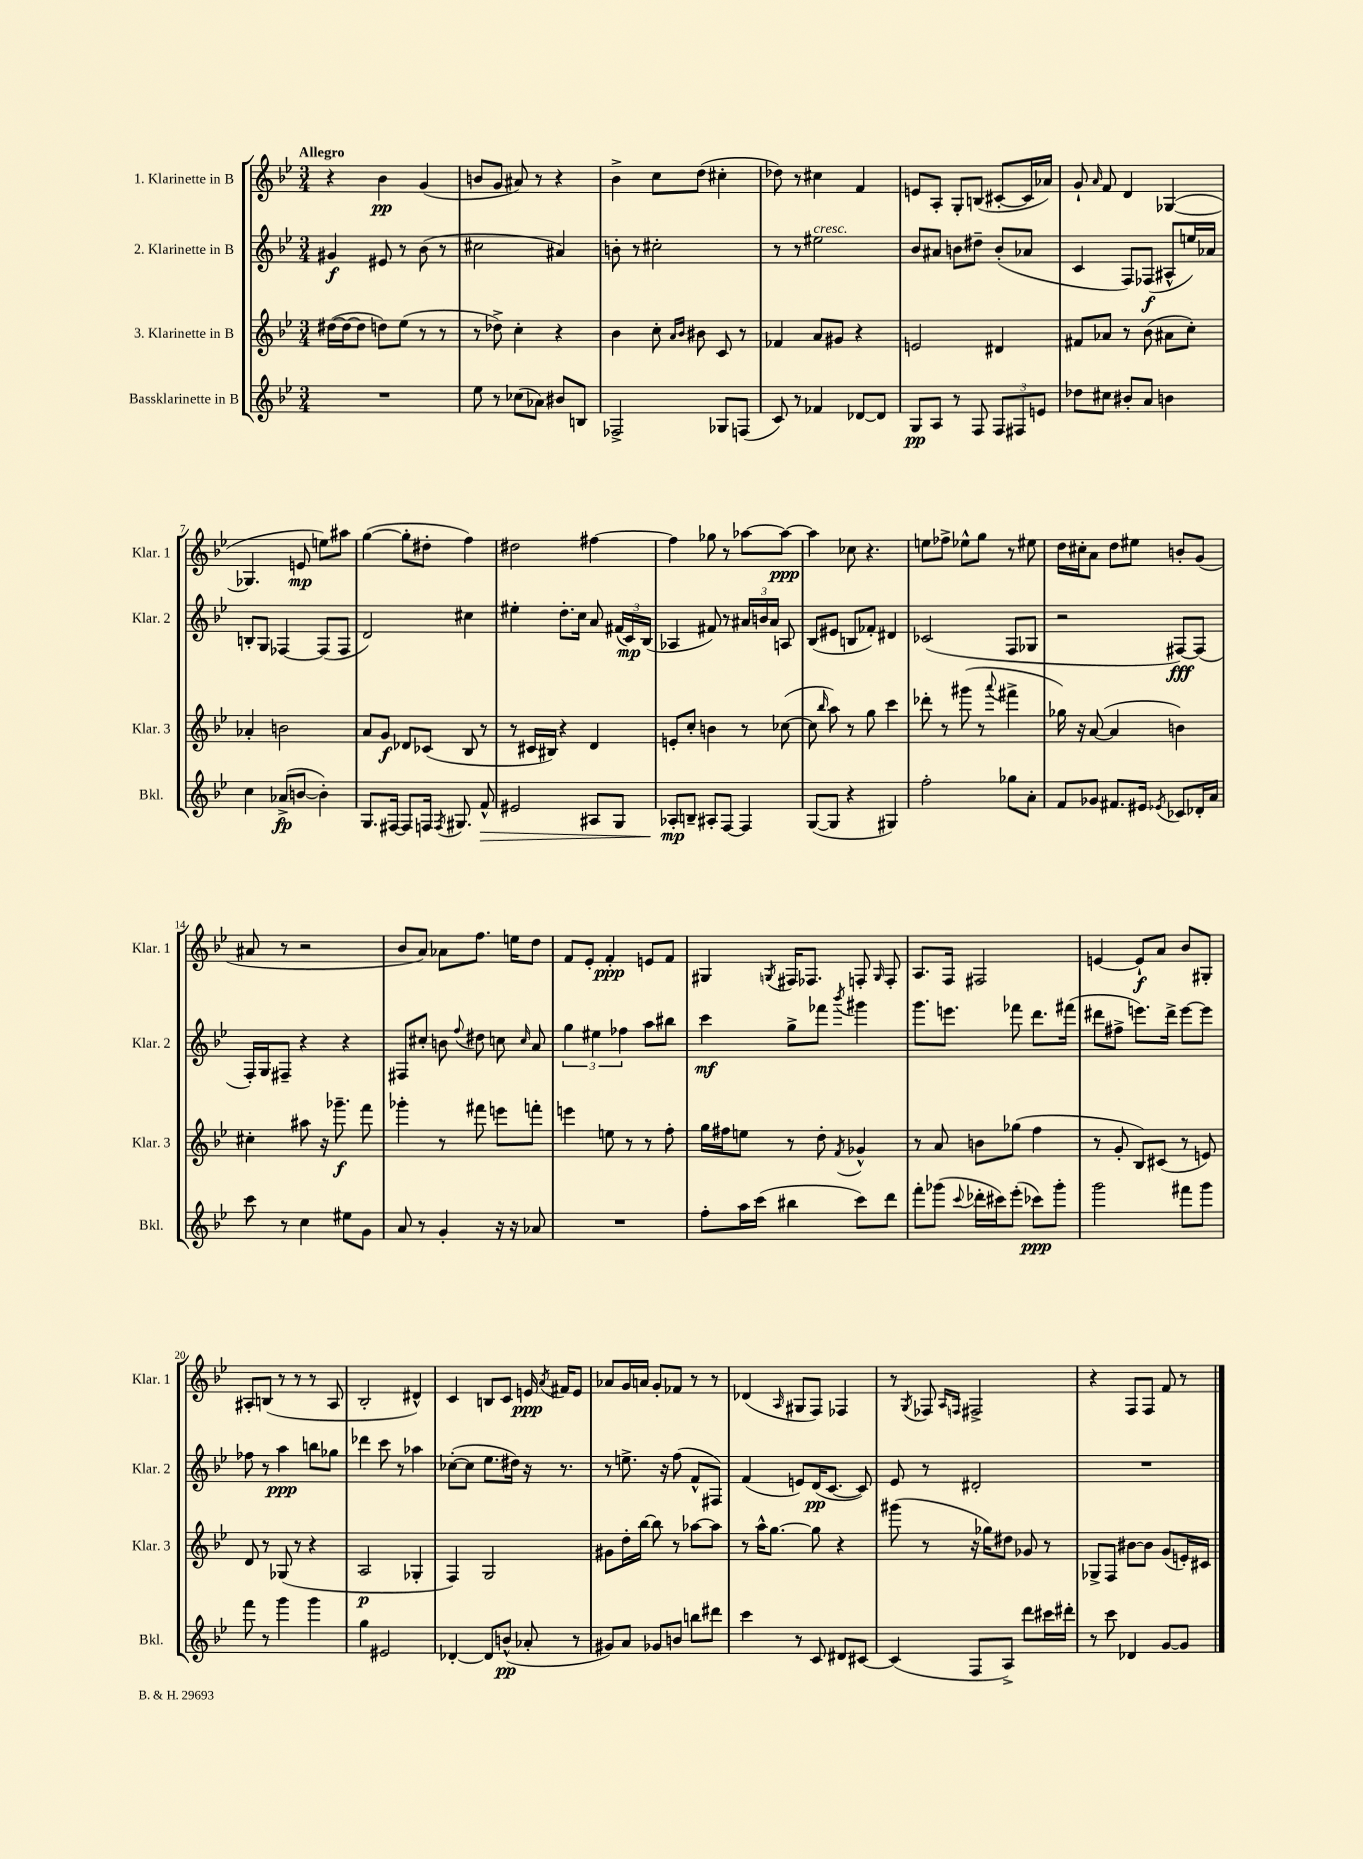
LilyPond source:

<<
\new StaffGroup <<
\new Staff = "s0" \with { instrumentName = "1. Klarinette in B" shortInstrumentName = "Klar. 1" } {
    \clef treble \key bes \major \numericTimeSignature \time 3/4 \tempo "Allegro"
    \autoBeamOff r4 bes'4\pp g'4( |
    b'8[ g'8] ais'8) r8 r4 |
    bes'4-> c''8[ d''8]( cis''4-. |
    des''8) r8 cis''4 f'4 |
    e'8[ a8]-. g8[-. b8]( cis'8[~-. cis'16 aes'16]) |
    g'8-! \grace { a'16 } f'8 d'4 ges4~( |
    ges4. e'8\mp e''8[) ais''8] |
    g''4~( g''8[-. dis''8]-. f''4) |
    dis''2 fis''4~ |
    fis''4 ges''8 r8 aes''8[~ aes''8]~\ppp |
    aes''4 ces''8 r4. |
    e''8[ fes''8]-> ees''8[-^ g''8] r8 eis''8 |
    d''16[ cis''16-. a'8] d''8[ eis''8] b'8[-. g'8]( |
    ais'8 r8 r2 |
    bes'8[ a'8]) aes'8[ f''8.] e''16[ d''8] |
    f'8[ ees'8]-. f'4-.\ppp e'8[ f'8] |
    gis4 \acciaccatura { g8 } fis16[ fes8.] f8-. \grace { g16 } f8-. |
    a8.[ f16] fis2 |
    e'4~ e'8[-!\f a'8] bes'8[ gis8]-. |
    ais8[-. b8]( r8 r8 r8 ais8 |
    bes2-. dis'4-^) |
    c'4 b8[ c'8] e'16\ppp \acciaccatura { a'8 } fis'16[ e'8] |
    aes'8[ g'16 a'16] g'8[-. fes'8] r8 r8 |
    des'4( \grace { a16 } gis8[ f8]) fes4 |
    r8 \acciaccatura { g8 } fes8 \grace { a16[ f16] } fis2-> |
    r4 f8[ f8] f'8 r8 \bar "|." |
}
\new Staff = "s1" \with { instrumentName = "2. Klarinette in B" shortInstrumentName = "Klar. 2" } {
    \clef treble \key bes \major \numericTimeSignature \time 3/4
    \autoBeamOff gis'4\f eis'8 r8 bes'8( r8 |
    cis''2 ais'4) |
    b'8-. r8 cis''2-. |
    r8 r8 eis''2^\markup { \italic "cresc." } |
    bes'8[ ais'8] b'8[ dis''8]-- b'8[-.( aes'8] |
    c'4 f8[) fes8]\f( ais8[-^ e''16) aes'16] |
    b8[-. g8] fes4~ fes8[( fes8] |
    d'2) cis''4 |
    eis''4-. d''8.[-. c''16] a'8 \tuplet 3/2 { fis'16[( c'16\mp) bes16]( } |
    aes4 fis'8) r8 \tuplet 3/2 { ais'16[ b'16 ais'16] } a8 |
    bes8[( eis'8] b8[ fes'8]-.) dis'4 |
    ces'2( f8[ ges8] |
    r2 fis8[~\fff) fis8]( |
    f16[-.) g16 fis8]-- r4 r4 |
    fis8[ cis''8]-. b'8 \appoggiatura { f''8 } dis''8 c''8 \grace { c''16 } a'8 |
    \tuplet 3/2 { g''4 eis''4 fes''4 } a''8[ bis''8] |
    c'''4\mf g''8[-> fes'''8] \acciaccatura { bes'''8 } gis'''4 |
    g'''8.[ e'''8.] fes'''8 d'''8.[ fis'''16]( |
    dis'''8[ fis''8]-> e'''8.[) dis'''16]-> e'''8[~ e'''8] |
    fes''8 r8 a''4\ppp b''8[ ges''8] |
    des'''4 c'''8 r8 aes''4 |
    ces''8[~-.( ces''8] ees''8.[ dis''16]) r16 r8. |
    r8 e''8.-> r16 f''8( f'8[-^ fis8]) |
    f'4( e'8[) d'16\pp( c'8.]~ c'8) |
    ees'8 r8 dis'2-. |
    R2. \bar "|." |
}
\new Staff = "s2" \with { instrumentName = "3. Klarinette in B" shortInstrumentName = "Klar. 3" } {
    \clef treble \key bes \major \numericTimeSignature \time 3/4
    \autoBeamOff dis''16[~( dis''16~ dis''8] d''8[) ees''8]( r8 r8 |
    r8 des''8->) c''4-. r4 |
    bes'4 c''8-. \grace { a'16[ bes'16] } bis'8 c'8 r8 |
    fes'4 a'8[ gis'8] r4 |
    e'2 dis'4 |
    fis'8[ aes'8] r8 bes'8( ais'8[ c''8]-.) |
    aes'4-. b'2 |
    a'8[ g'8]\f des'8[ ces'8]( bes8 r8 |
    r8 cis'16[ bis16]) r4 d'4 |
    e'8[-. c''8]-. b'4 r8 ces''8~( |
    ces''8 \grace { bes''16 } a''8) r8 g''8 c'''4 |
    des'''8-. r8 gis'''8( r8 \appoggiatura { a'''8 } fis'''4-> |
    ges''16) r16 a'8~( a'4 b'4) |
    cis''4-. ais''8 r16 ges'''8.--\f f'''8 |
    ges'''4-. r8 fis'''8 e'''8[ f'''8]-. |
    e'''4 e''8 r8 r8 f''8-. |
    g''16[ fis''16 e''8] r8 d''8-. \acciaccatura { f'8 } ges'4-^ |
    r8 a'8 b'8[ ges''8]( f''4 |
    r8 g'8-. bes8[) cis'8]( r8 e'8) |
    d'8 r8 ges8( r8 r4 |
    a2\p ges4-. |
    f4) g2 |
    gis'8[ d''16-. bes''16]~ bes''8 r8 aes''8[~ aes''8] |
    r8 a''16[-^ g''8.]~ g''8 r4 |
    gis'''8( r8 r16 ges''16[) dis''8] ges'8 r8 |
    ges8[-> f8] bis'8[~ bis'8] g'8[( e'16-.) cis'16] \bar "|." |
}
\new Staff = "s3" \with { instrumentName = "Bassklarinette in B" shortInstrumentName = "Bkl." } {
    \clef treble \key bes \major \numericTimeSignature \time 3/4
    \autoBeamOff R2. |
    ees''8 r8 ces''8[( aes'8]) bis'8[ b8] |
    fes2-> ges8[ f8]( |
    c'8) r8 fes'4 des'8[~ des'8] |
    g8[\pp a8] r8 f8 \tuplet 3/2 { f8[ fis8 e'8] } |
    des''8[ cis''8] bis'8[-. a'8] b'4 |
    c''4 aes'8[->\fp( b'8]~ b'4-.) |
    g8.[ fis16]~ fis8[ f16] \acciaccatura { f8 } gis8. f'8-^\> |
    eis'2 ais8[ g8] |
    aes8[-.\mp\! b8]-- ais8[-. f8]~ f4 |
    g8[~( g8] r4 gis4) |
    f''2-. ges''8[ a'8]-. |
    f'8[ ges'8] fis'8.[ eis'16] \acciaccatura { ees'8 } ces'8[ des'16-. a'16] |
    c'''8 r8 c''4 eis''8[ g'8] |
    a'8 r8 g'4-. r16 r16 aes'8 |
    R2. |
    f''8[-. a''16 c'''16]( bis''4 c'''8[) d'''8] |
    f'''8[-. ges'''8]( \appoggiatura { c'''8 } des'''16[-. cis'''16) ees'''8]-.( ces'''8[\ppp) ges'''8]-. |
    g'''2 fis'''8[ g'''8] |
    f'''8 r8 g'''4 g'''4 |
    g''4 eis'2 |
    des'4~-. des'8[ b'8]-^\pp( aes'8-. r8 |
    gis'8[) a'8] ges'8[ b'8] b''8[ dis'''8] |
    c'''4 r8 c'8 dis'8[ cis'8]~ |
    cis'4( f8[ a8]->) d'''8[ cis'''16 dis'''16]-. |
    r8 c'''8 des'4 g'8[~ g'8] \bar "|." |
}
>>
>>
